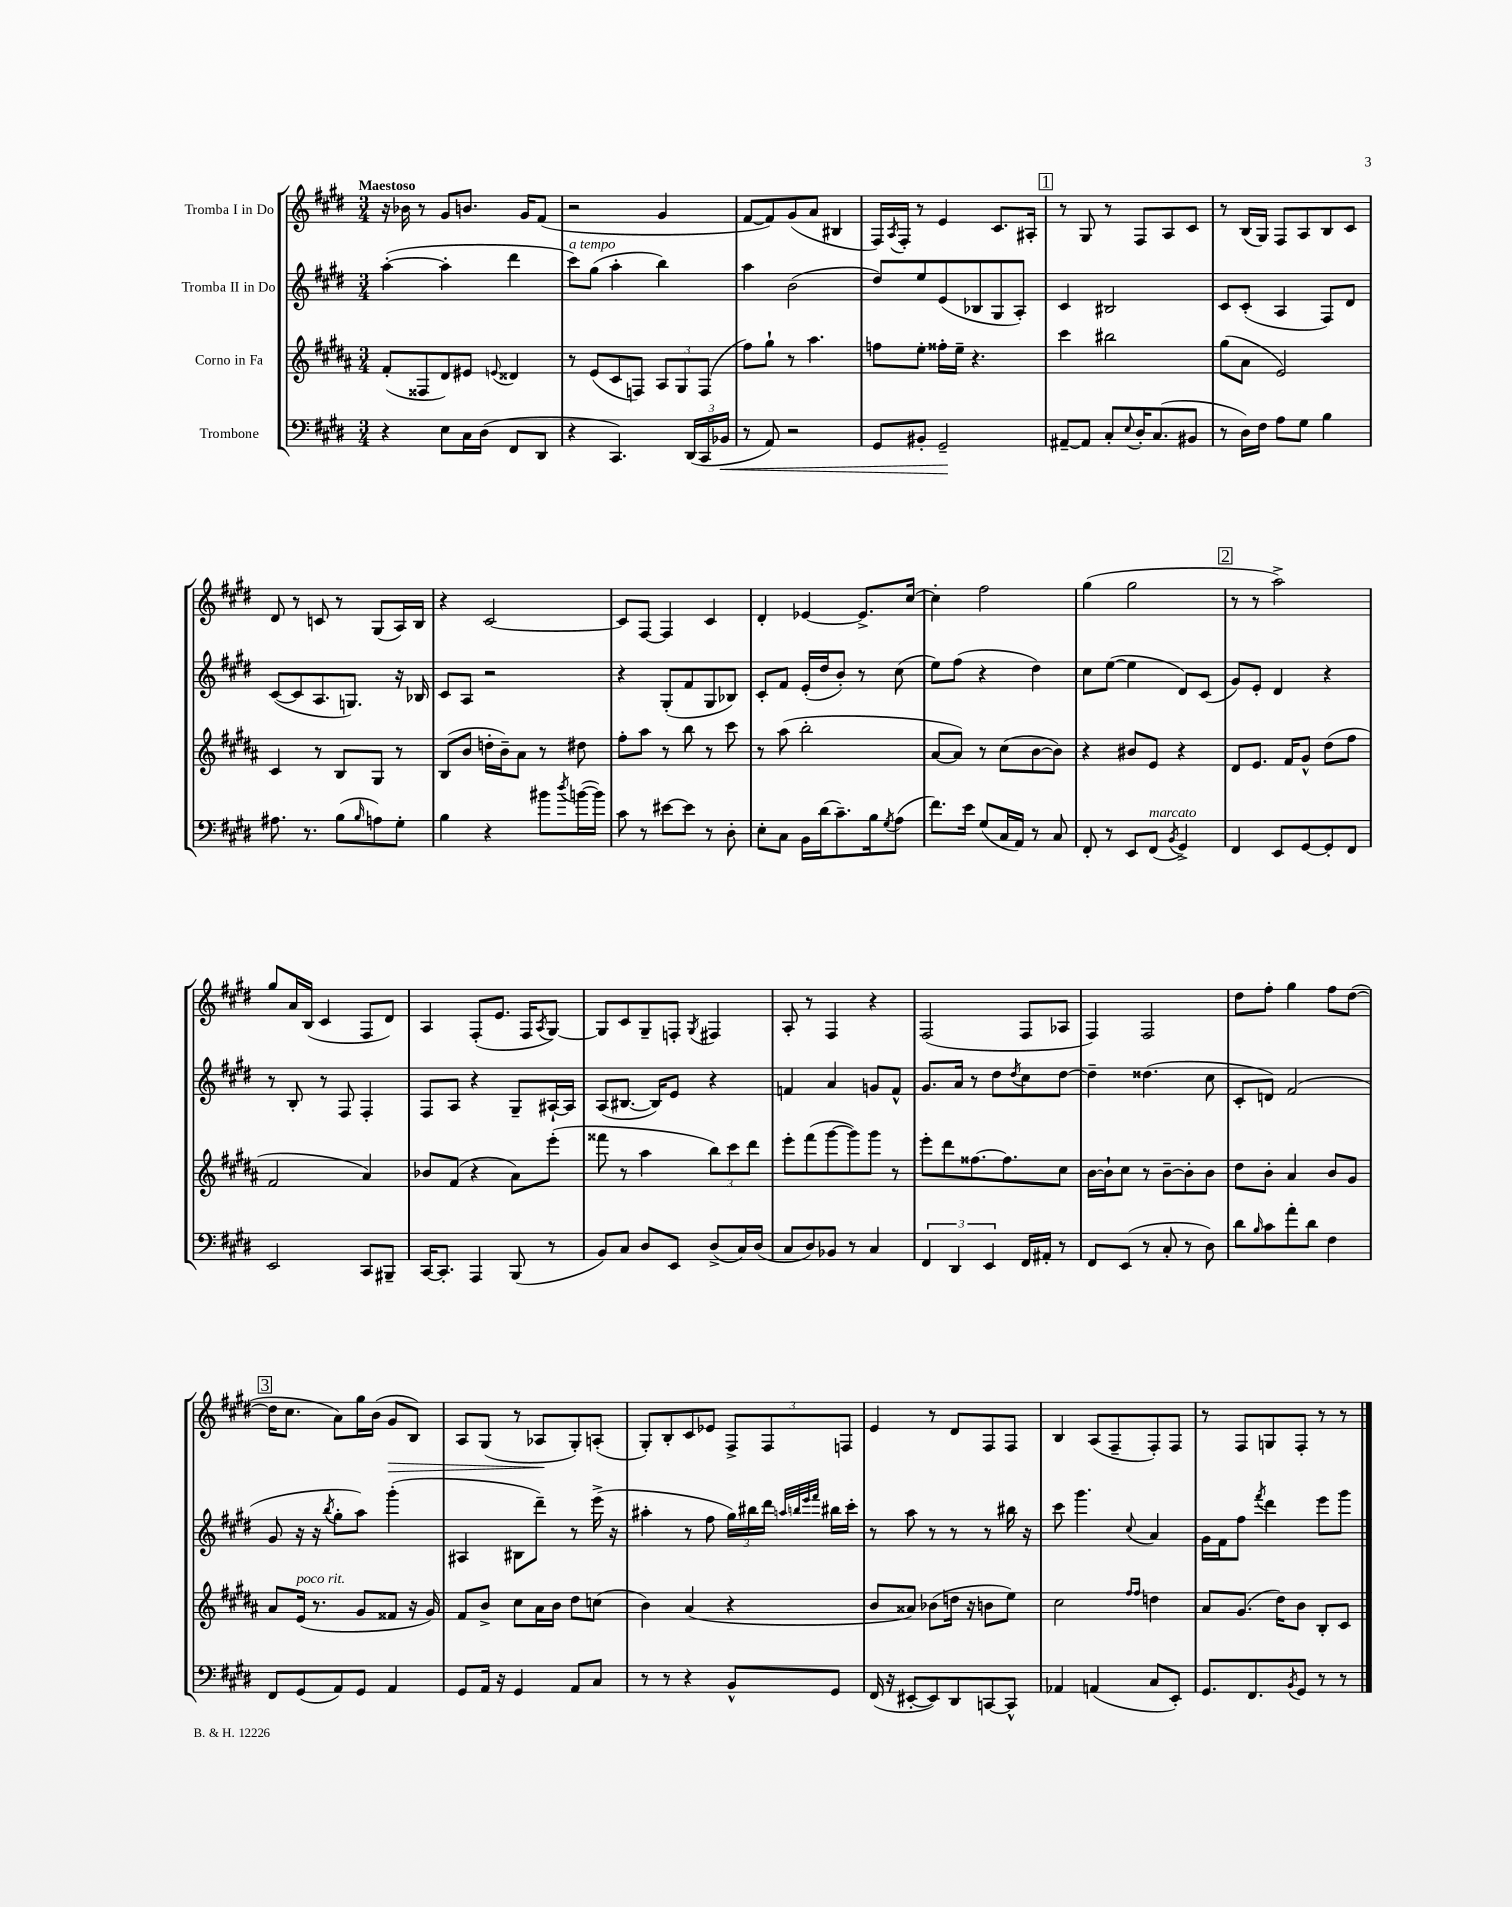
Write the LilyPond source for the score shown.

<<
\new StaffGroup <<
\new Staff = "s0" \with { instrumentName = "Tromba I in Do" } {
    \clef treble \key e \major \numericTimeSignature \time 3/4 \tempo "Maestoso"
    r16 bes'16 r8 gis'8 b'8. gis'16 fis'8( |
    r2 gis'4 |
    fis'8~ fis'8) gis'8( a'8 bis4 |
    fis16) \acciaccatura { a8 } fis16-. r8 e'4 cis'8. ais16-. |
    \mark \markup { \box "1" } r8 gis8 r8 fis8 a8 cis'8 |
    r8 b16( gis16) fis8 a8 b8 cis'8 |
    dis'8 r8 c'8 r8 gis8( a16) b16 |
    r4 cis'2~ |
    cis'8 fis8~ fis4 cis'4 |
    dis'4-. ees'4~ ees'8.-> cis''16~ |
    cis''4-. fis''2 |
    gis''4( gis''2 |
    \mark \markup { \box "2" } r8 r8 a''2->) |
    gis''8 a'16 b16( cis'4 fis8 dis'8) |
    a4 fis8-.( e'8. fis16 \acciaccatura { a8 } gis8~) |
    gis8 cis'8 gis8-- f8-. \acciaccatura { gis8 } fis4 |
    a8-. r8 fis4 r4 |
    fis2( fis8 aes8 |
    fis4) fis2 |
    dis''8 fis''8-. gis''4 fis''8 dis''8~( |
    \mark \markup { \box "3" } dis''16 cis''8. a'8) gis''16 b'16( gis'8\> b8) |
    a8 gis8( r8 aes8\! gis8-.) a8-.( |
    gis8-.) b8-. cis'8 ees'8 \tuplet 3/2 { fis8-> fis8 f8 } |
    e'4 r8 dis'8 fis8 fis8 |
    b4 a8( fis8-- fis8-.) fis8 |
    r8 fis8 g8 fis8-. r8 r8 \bar "|." |
}
\new Staff = "s1" \with { instrumentName = "Tromba II in Do" } {
    \clef treble \key e \major \numericTimeSignature \time 3/4
    a''4~-.( a''4-. dis'''4 |
    cis'''8^\markup { \italic "a tempo" }) gis''8( a''4-. b''4) |
    a''4 b'2( |
    dis''8) e''8 e'8( bes8 gis8 a8-.) |
    \mark \markup { \box "1" } cis'4 bis2 |
    cis'8 cis'8-.( a4 fis8) dis'8 |
    cis'8~( cis'8 a8. g8.) r16 bes16 |
    cis'8 a8 r2 |
    r4 gis8-.( fis'8 gis8 bes8) |
    cis'8-. fis'8 e'16-.( dis''16 b'8-.) r8 cis''8( |
    e''8) fis''8( r4 dis''4) |
    cis''8 e''8~( e''4 dis'8) cis'8( |
    \mark \markup { \box "2" } gis'8) e'8-. dis'4 r4 |
    r8 b8-. r8 fis8 fis4-. |
    fis8 a8 r4 gis8-- ais16~-! ais16 |
    a8( bis8.~ bis16) e'8 r4 |
    f'4 a'4 g'8 f'8-^ |
    gis'8. a'16 r8 dis''8 \acciaccatura { dis''8 } cis''8 dis''8~ |
    dis''4-- disis''4.( cis''8 |
    cis'8-. d'8) fis'2( |
    \mark \markup { \box "3" } gis'8 r16 r16 \acciaccatura { b''8 } gis''8-. a''8) gis'''4-.( |
    ais4 bis8 dis'''8--) r8 e'''16->( r16 |
    ais''4-. r8 fis''8 \tuplet 3/2 { gis''16) bis''16 dis'''16 } \grace { a''32 b''32 e'''32 fis'''32 } bis''16 cis'''16-. |
    r8 a''8 r8 r8 r8 bis''16 r16 |
    cis'''8 gis'''4. \appoggiatura { cis''8 } a'4 |
    gis'16 fis'16 fis''8 \acciaccatura { fis'''8 } dis'''4 e'''8 gis'''8 \bar "|." |
}
\new Staff = "s2" \with { instrumentName = "Corno in Fa" } {
    \clef treble \key b \major \numericTimeSignature \time 3/4
    fis'8-.( fisis8 dis'8) eis'8 \appoggiatura { e'8 } disis'4 |
    r8 e'8( cis'8 f8) \tuplet 3/2 { ais8 gis8 f8( } |
    fis''8) gis''8-! r8 ais''4. |
    f''8 e''8-. fisis''16-. e''16-- r4. |
    \mark \markup { \box "1" } cis'''4 bis''2 |
    gis''8( ais'8 e'2) |
    cis'4 r8 b8 gis8 r8 |
    b8( b'8 d''16-. b'16--) ais'8 r8 dis''8 |
    fis''8-. ais''8 r8 b''8 r8 cis'''8 |
    r8 ais''8( b''2-. |
    ais'8~ ais'8) r8 cis''8( b'8~ b'8) |
    r4 bis'8 e'8 r4 |
    \mark \markup { \box "2" } dis'8 e'8. fis'16 gis'8-^ dis''8( fis''8 |
    fis'2 ais'4) |
    bes'8 fis'8( r4 ais'8) e'''8-.( |
    fisis'''8 r8 ais''4 \tuplet 3/2 { b''8) cis'''8 dis'''8 } |
    e'''8-. fis'''8( gis'''8~ gis'''8) gis'''8 r8 |
    e'''8-. dis'''8 fisis''8.~ fisis''8. cis''8 |
    b'16~ b'16-! cis''8 r8 b'8~-- b'8-. b'8 |
    dis''8 b'8-. ais'4 b'8 gis'8 |
    \mark \markup { \box "3" } ais'8 e'16^\markup { \italic "poco rit." }( r8. gis'8 fisis'8 r16 gis'16) |
    fis'8 b'8-> cis''8 ais'16 b'16 dis''8 c''8( |
    b'4) ais'4( r4 |
    b'8 aisis'8) bes'8( d''16 r16 b'8 e''8) |
    cis''2 \grace { fis''16 fis''16 } d''4 |
    ais'8 gis'8.( dis''16) b'8 b8-. cis'8 \bar "|." |
}
\new Staff = "s3" \with { instrumentName = "Trombone" } {
    \clef bass \key e \major \numericTimeSignature \time 3/4
    r4 e8 cis16 dis16( fis,8 dis,8 |
    r4 cis,4.) \tuplet 3/2 { dis,16( cis,16 bes,16\< } |
    r8 a,8) r2 |
    gis,8 bis,8-. gis,2--\! |
    \mark \markup { \box "1" } ais,8~-- ais,8 cis8-. \appoggiatura { e8 } dis16-. cis8.( bis,8 |
    r8 dis16) fis16 a8 gis8 b4 |
    ais8. r8. b8( \grace { b16 } a8) gis8-. |
    b4 r4 bis'8 \acciaccatura { dis''8 } b'16~( b'16) |
    cis'8 r8 eis'8~ eis'8 r8 dis8-. |
    e8-. cis8 b,16 dis'16( cis'8.--) b16 \acciaccatura { gis8 } a8( |
    fis'8.) e'16 gis8( cis16 a,16) r8 cis8 |
    fis,8-. r8 e,8 fis,8^\markup { \italic "marcato" }( \acciaccatura { b,8 } gis,4->) |
    \mark \markup { \box "2" } fis,4 e,8 gis,8~ gis,8-. fis,8 |
    e,2 cis,8 bis,,8-- |
    cis,16~ cis,8.-. a,,4 b,,8( r8 |
    b,8) cis8 dis8 e,8 dis8->( cis16) dis16( |
    cis8 dis8) bes,8 r8 cis4 |
    \tuplet 3/2 { fis,4 dis,4 e,4 } fis,16 ais,16-. r8 |
    fis,8 e,8( r8 cis8-. r8 dis8) |
    dis'8 \grace { b16 } cis'8 a'8-. dis'8 fis4 |
    \mark \markup { \box "3" } fis,8 gis,8( a,8) gis,8 a,4 |
    gis,8 a,16 r16 gis,4 a,8 cis8 |
    r8 r8 r4 b,8-^ gis,8 |
    fis,16( r16 eis,8~-. eis,8) dis,8 c,8~ c,8-^ |
    aes,4 a,4( cis8 e,8-.) |
    gis,8. fis,8. \acciaccatura { b,8 } gis,8 r8 r8 \bar "|." |
}
>>
>>
\layout { \context { \Score \remove "Bar_number_engraver" } }
